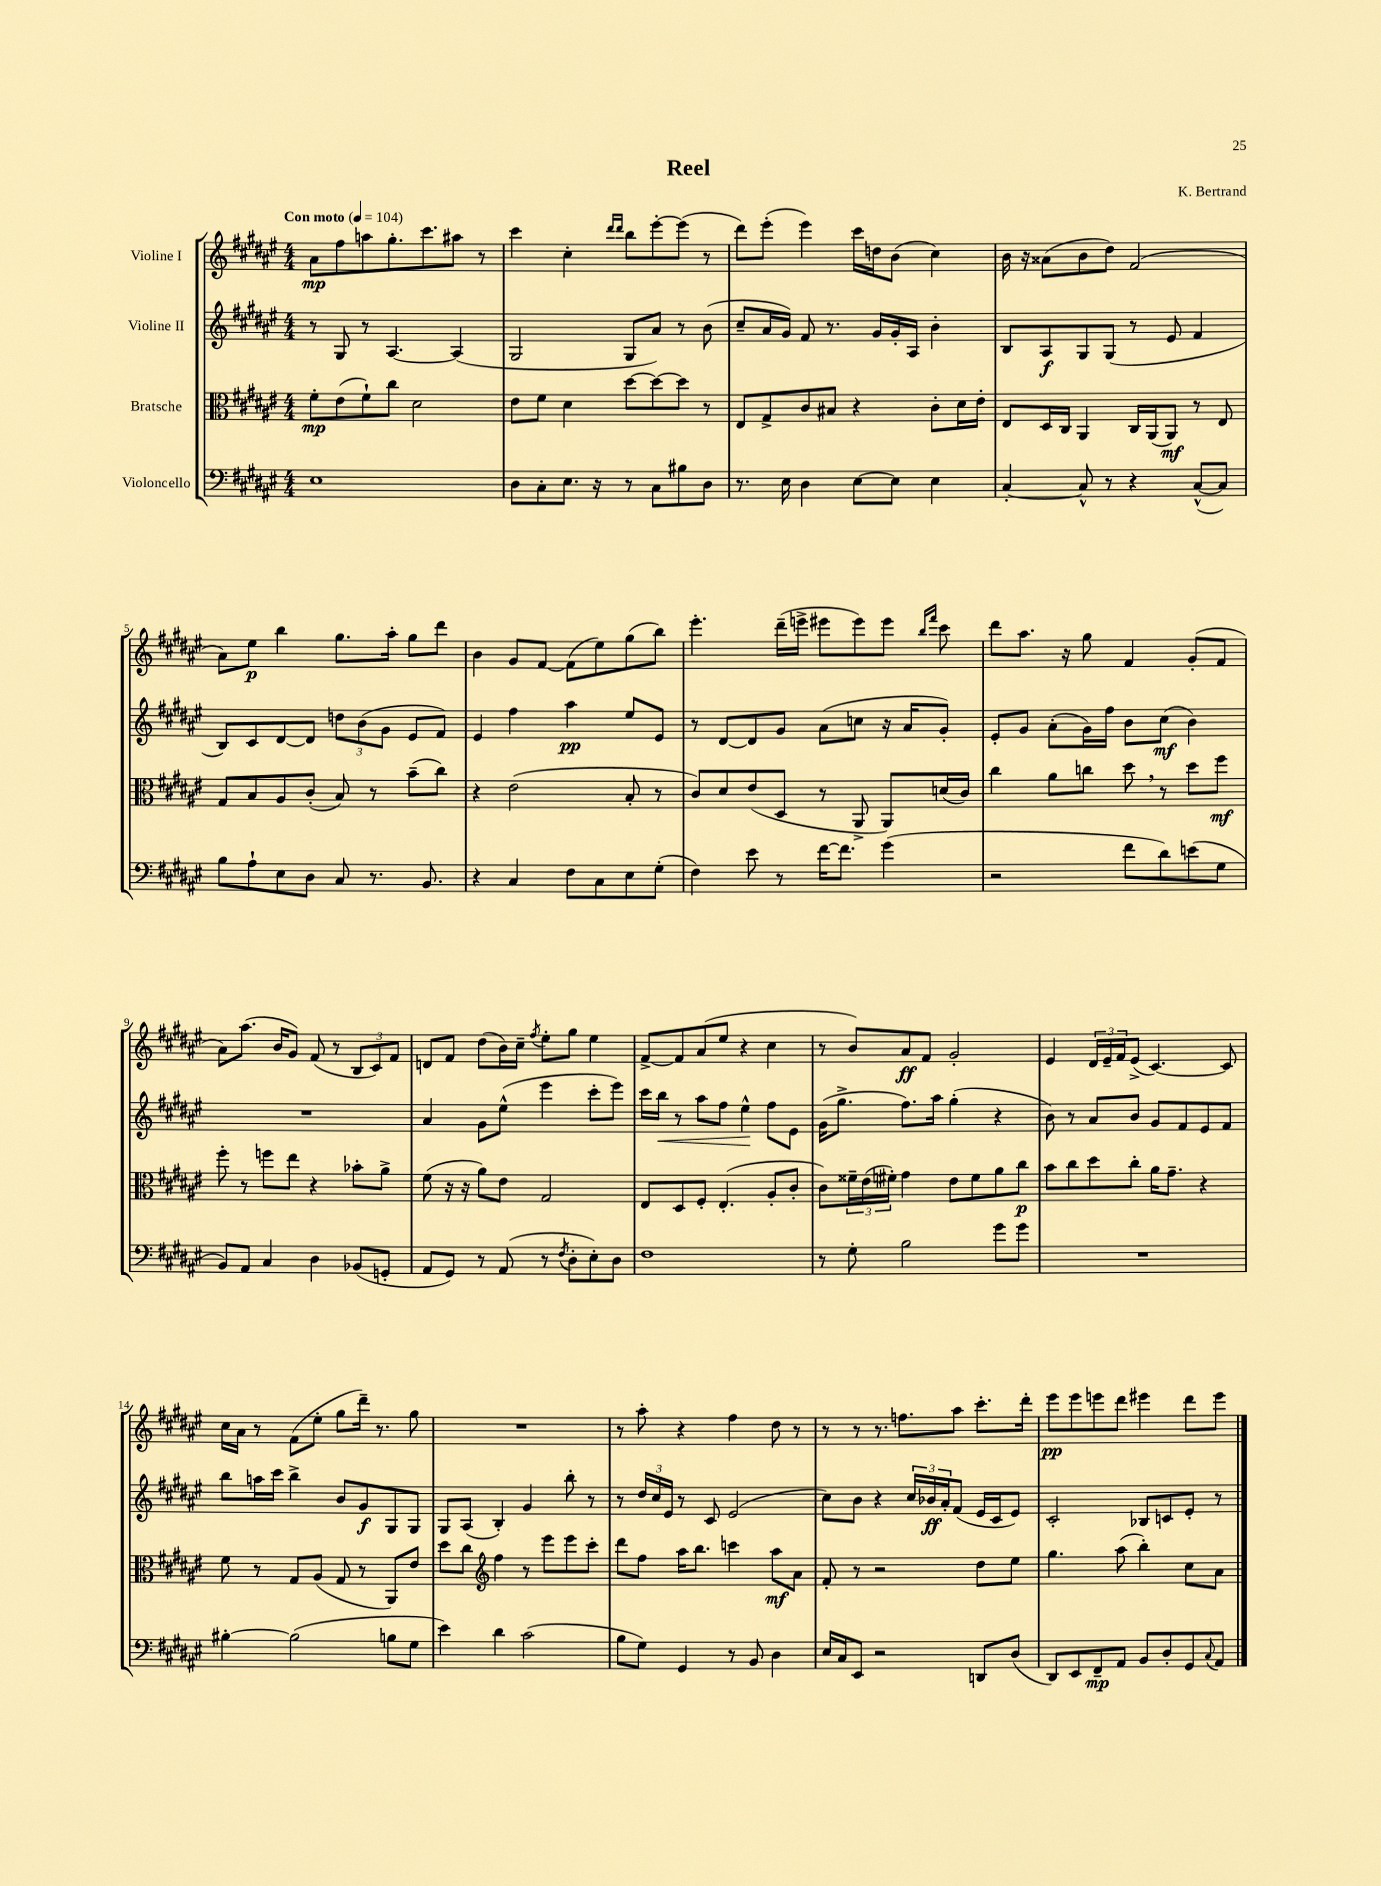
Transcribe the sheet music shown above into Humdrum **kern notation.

**kern	**kern	**kern	**kern
*staff4	*staff3	*staff2	*staff1
*clefF4	*clefC3	*clefG2	*clefG2
*k[f#c#g#d#a#e#]	*k[f#c#g#d#a#e#]	*k[f#c#g#d#a#e#]	*k[f#c#g#d#a#e#]
*M4/4	*M4/4	*M4/4	*M4/4
*MM104	*MM104	*MM104	*MM104
1E#	8f#'	8r	8a#
.	(8e#	8G#	8ff#
.	8f#`)	8r	8aa
.	8cc#	[4.A#	8.gg#'
.	2d#	.	.
.	.	.	8.ccc#
.	.	(4A#]	8aa#
.	.	.	8r
=	=	=	=
8D#	8e#	2G#	4ccc#
8C#'	8f#	.	.
8.E#	4d#	.	4cc#'
16r	.	.	.
.	.	.	16qqddd#
.	.	.	16qqddd#
8r	[8dd#	8G#	8bb
8C#	8dd#_	8a#)	[8eee#'
8B#	8dd#]	8r	(8eee#]
8D#	8r	(8b	8r
=	=	=	=
8.r	8E#	8cc#~	8ddd#)
.	8G#^	16a#	(8eee#'
16E#	.	16g#)	.
4D#	8c#	8f#	4eee#)
.	8B#	8.r	.
[8E#	4r	.	16ccc#
.	.	16g#	16dd
8E#]	.	16g#'	(8b
.	.	16A#	.
4E#	8c#'	4b'	4cc#)
.	16d#	.	.
.	16e#'	.	.
=	=	=	=
[4C#'	8E#	8B	16b
.	.	.	16r
.	16D#	8A#	(8a##
.	16C#	.	.
8C#^^]	4AA#	8G#	8b
8r	.	(8G#	8dd#)
4r	16C#	8r	(2f#
.	(16AA#	.	.
.	8AA#)	8e#	.
([8C#^^	8r	4f#	.
8C#])	8E#	.	.
=	=	=	=
8B	8G#	8B)	8a#)
8A#`	8B	8c#	8ee#
8E#	8A#	[8d#	4bb
8D#	(8c#'	8d#]	.
8C#	8B)	12dd	8.gg#
.	.	(12b	.
8.r	8r	.	.
.	.	12g#	.
.	.	.	16aa#'
.	(8b~	8e#	8gg#
8.BB	.	.	.
.	8cc#)	8f#)	8ddd#
=	=	=	=
4r	4r	4e#	4b
4C#	(2e#	4ff#	8g#
.	.	.	[8f#
8F#	.	4aa#	(8f#]
8C#	.	.	8ee#)
8E#	8B'	8ee#	(8gg#
(8G#'	8r	8e#	8bb)
=	=	=	=
4F#)	8c#)	8r	4.eee#'
.	8d#	[8d#	.
8e#	(8e#	8d#]	.
8r	8D#	8g#	(16ddd#~
.	.	.	16eee^
[16f#	8r	(8a#	8eee#
8.f#]	.	.	.
.	8AA#^	8cc	8eee#)
(4g#	8AA#)	16r	8eee#
.	.	16a#	.
.	.	.	16qqbb
.	.	.	16qqfff#
.	(16d	8g#')	8ccc#
.	16c#)	.	.
=	=	=	=
2r	4cc#	8e#'	8ddd#
.	.	8g#	8.aa#
.	8a#	(8a#'	.
.	.	.	16r
.	8cc	16g#)	8gg#
.	.	16ff#	.
8f#	8dd#	8b	4f#
8d#)	8r	(8cc#	.
(8e	8dd#	4b)	(8g#'
8G#	8ff#	.	8f#
=	=	=	=
8BB)	8ff#'	1r	8a#)
8AA#	8r	.	(8.aa#
4C#	8ff	.	.
.	.	.	16b
.	8ee#	.	8g#)
4D#	4r	.	(8f#
.	.	.	8r
(8BB-	8b-'	.	12B
.	.	.	12c#)
8GG'	8a#^	.	.
.	.	.	12f#
=	=	=	=
8AA#	(8f#	4a#	8d
8GG#)	16r	.	8f#
.	16r	.	.
8r	8a#)	8g#	(8dd#
(8AA#	8e#	(8ee#^^	16b)
.	.	.	16cc#~
.	.	.	8qff#
8r	2G#	4eee#	8ee#'
8qF#	.	.	.
8D#'	.	.	8gg#
8E#')	.	8ccc#'	4ee#
8D#	.	8eee#)	.
=	=	=	=
1F#	8E#	16ccc#	[8f#^
.	.	16bb	.
.	8D#	8r	8f#]
.	8F#'	8aa#	(8a#
.	(4.E#'	8ff#	8ee#
.	.	4ee#^^	4r
.	8A#'	8ff#	4cc#
.	8c#'	8e#	.
=	=	=	=
8r	8c#)	(16g#	8r
.	.	8.gg#^	.
8G#'	24f##~	.	8b)
.	(24e#	.	.
.	24f#')	.	.
2B	4g#	8.ff#)	8a#
.	.	.	8f#
.	.	16aa#	.
.	8e#	(4gg#'	2g#'
.	8f#	.	.
8g#	8a#	4r	.
8g#	8cc#	.	.
=	=	=	=
1r	8b	8b)	4e#
.	8cc#	8r	.
.	8dd#	8a#	24d#
.	.	.	24e#~
.	.	.	24f#
.	8cc#'	8b	(8e#^
.	16a#	8g#	[4.c#)
.	8.g#~	.	.
.	.	8f#	.
.	4r	8e#	.
.	.	8f#	8c#]
=	=	=	=
[4B#'	8f#	8bb	16cc#
.	.	.	16a#
.	8r	16aa	8r
.	.	16ccc#	.
(2B#]	8G#	4bb^	(8f#
.	(8A#	.	8ee#'
.	8G#	8b	8gg#
.	8r	8g#	16ddd#~)
.	.	.	8.r
8B	8AA#)	8G#	.
8G#	8e#	8G#	8gg#
=	=	=	=
4e#)	8dd#	8G#	1r
.	8cc#	(8A#	.
*	*clefG2	*	*
4d#	4ff#	4B')	.
(2c#	8r	4g#	.
.	8eee#	.	.
.	8eee#	8bb'	.
.	8ccc#'	8r	.
=	=	=	=
8B	8ddd#	8r	8r
8G#)	8ff#	24dd#	8aa#'
.	.	24cc#	.
.	.	24e#	.
4GG#	16aa#	8r	4r
.	8.bb	.	.
.	.	8c#	.
8r	4ccc	(2e#	4ff#
8BB	.	.	.
4D#	8aa#	.	8dd#
.	8a#	.	8r
=	=	=	=
16E#	8f#'	8cc#)	8r
16C#	.	.	.
8EE#	8r	8b	8r
2r	2r	4r	8.r
.	.	.	8.ff
.	.	24cc#	.
.	.	24b-	.
.	.	24a#'	.
.	.	(8f#	8aa#
8DD	8dd#	16e#	8.ccc#'
.	.	16c#	.
(8D#	8ee#	8e#)	.
.	.	.	16ddd#'
=	=	=	=
8DD#)	4.gg#	2c#'	8eee#
8EE#	.	.	8eee#
8FF#~	.	.	8eee
8AA#	(8aa#	.	8ddd#
8BB	4bb')	8B-	4eee#
8D#'	.	8c	.
8GG#	8cc#	8e#'	8ddd#
8qqC#	.	.	.
8AA#	8a#	8r	8eee#
==	==	==	==
*-	*-	*-	*-
